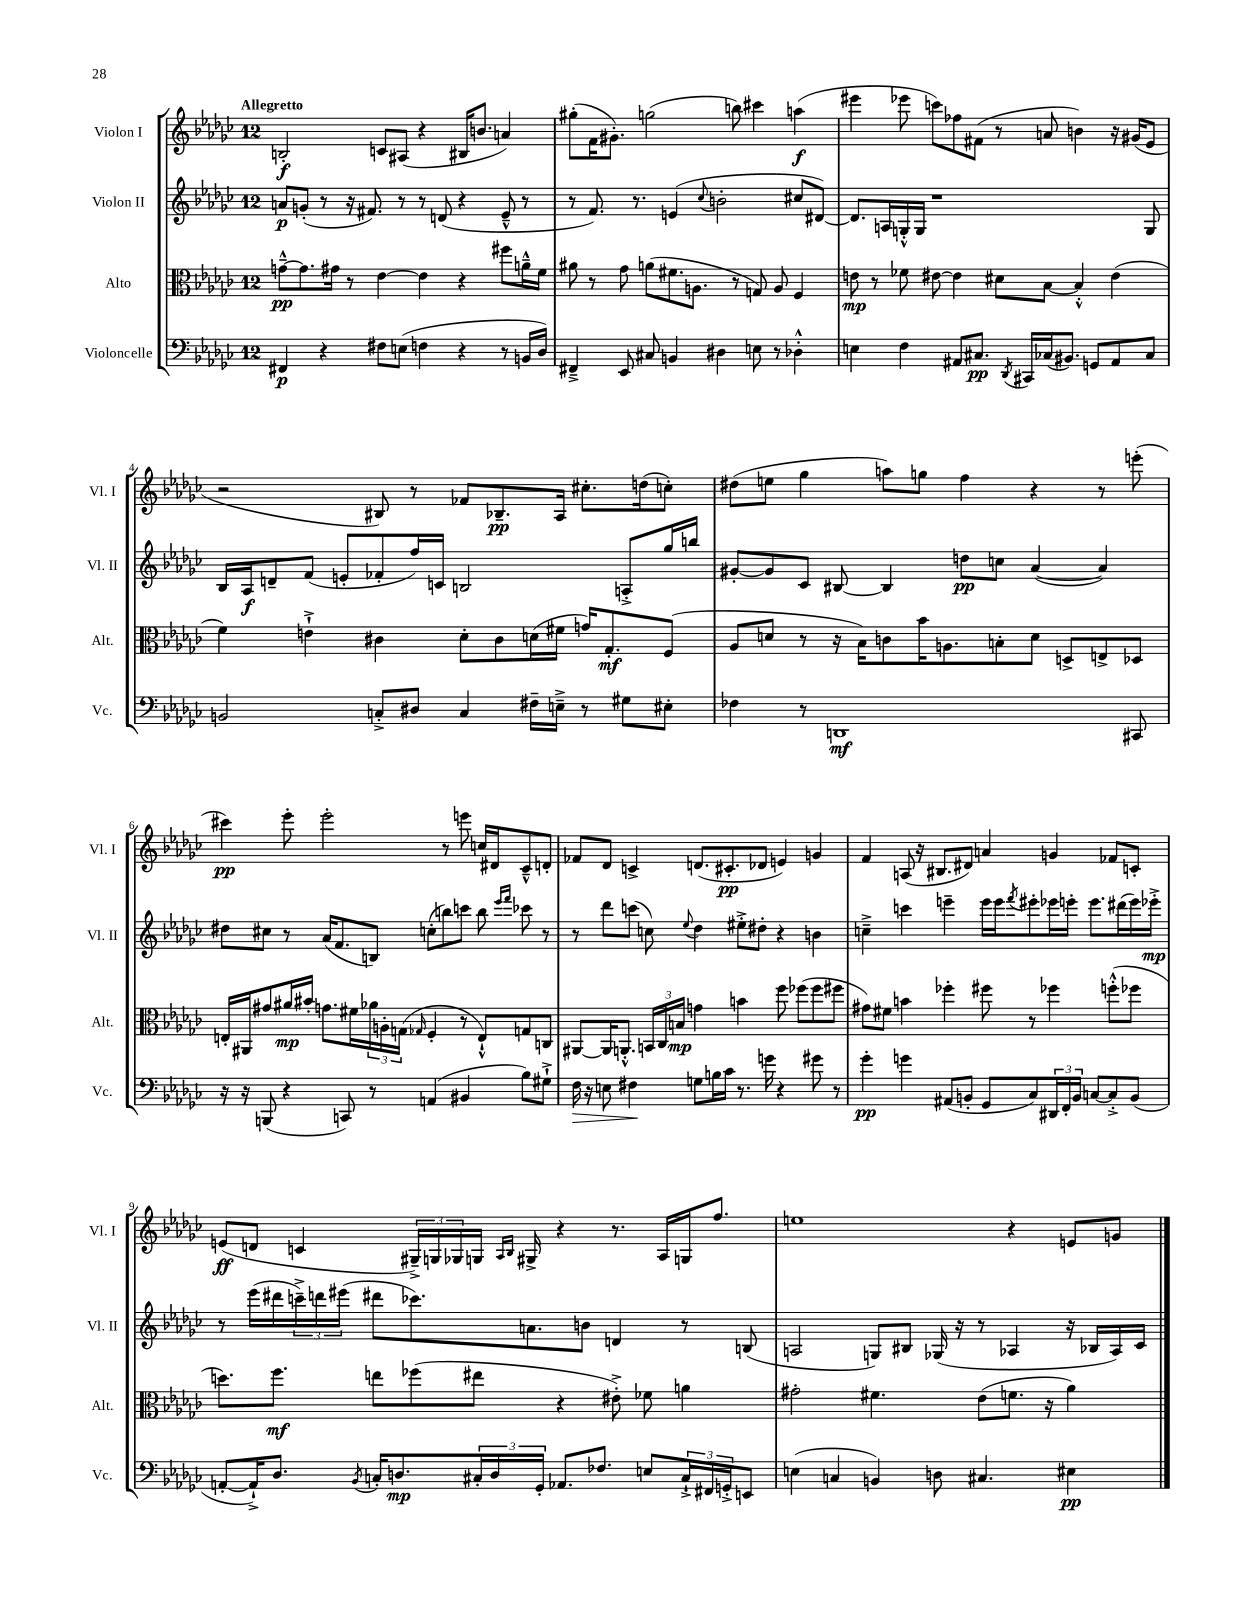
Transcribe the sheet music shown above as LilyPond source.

<<
\new StaffGroup <<
\new Staff = "s0" \with { instrumentName = "Violon I" shortInstrumentName = "Vl. I" } {
    \clef treble \key ges \major \once \override Staff.TimeSignature.style = #'single-digit \time 12/8 \tempo "Allegretto"
    b2-.\f c'8 ais8( r4 bis16 b'8. a'4) |
    gis''8-.( f'16 gis'8.-.) g''2( b''8) cis'''4 a''4\f( |
    eis'''4 ees'''8 c'''8) fes''8 fis'8( r8 a'8 b'4) r16 gis'16( ees'8 |
    r2 bis8) r8 fes'8 bes8.--\pp aes16 cis''8.-. d''16( c''8-.) |
    dis''8( e''8 ges''4 a''8) g''8 f''4 r4 r8 e'''8-.( |
    cis'''4\pp) ees'''8-. ees'''2-. r8 e'''8 c''16 dis'16 ces'8---^ d'8-. |
    fes'8 des'8 c'4-> d'8.( cis'8.-.\pp des'8 e'4) g'4 |
    f'4 a8( r16 bis8. dis'8) a'4 g'4 fes'8 c'8-. |
    e'8\ff( d'8 c'4 \tuplet 3/2 { gis16--->) g16 ges16 } g16 \grace { aes16 bes16 } gis16-> r4 r8. aes16 g16 f''8. |
    e''1 r4 e'8 g'8 \bar "|." |
}
\new Staff = "s1" \with { instrumentName = "Violon II" shortInstrumentName = "Vl. II" } {
    \clef treble \key ges \major \once \override Staff.TimeSignature.style = #'single-digit \time 12/8
    a'8\p g'8-.( r8 r16 fis'8.) r8 r8 d'8( r4 ees'8---^ r8 |
    r8 f'8.) r8. e'4( \appoggiatura { ces''8 } b'2-. cis''8 dis'8~) |
    dis'8. a16 g16-.-^ g16 r1 g8 |
    bes16 aes16\f d'8-- f'8( e'8-. fes'8-. f''16) c'16 b2 a8-.-> ges''16 b''16 |
    gis'8~-. gis'8 ces'8 bis8~ bis4 d''8\pp c''8 aes'4~( aes'4) |
    dis''8 cis''8 r8 aes'16( f'8. b8) c''8-.( b''8) c'''8 b''8 \grace { ees'''16 f'''16 } ces'''8 r8 |
    r8 des'''8 c'''8( c''8) \appoggiatura { ees''8 } des''4 eis''8-.-> dis''8-. r4 b'4 |
    c''4---> c'''4 e'''4-- e'''16 e'''16 \acciaccatura { f'''8 } eis'''8-. ees'''16 e'''16-. e'''8. dis'''16( e'''16) ees'''16-.->\mp |
    r8 ees'''16( dis'''16 \tuplet 3/2 { c'''16--->) d'''16 eis'''16( } dis'''8 ces'''8.) a'8. b'8 d'4 r8 b8( |
    a2 g8) bis8 ges16( r16 r8 aes4 r16 bes16 aes16) ces'16 \bar "|." |
}
\new Staff = "s2" \with { instrumentName = "Alto" shortInstrumentName = "Alt." } {
    \clef alto \key ges \major \once \override Staff.TimeSignature.style = #'single-digit \time 12/8
    g'8~---^\pp g'8. gis'16 r8 ees'4~ ees'4 r4 fis''8 a'16---^ f'16 |
    ais'8 r8 ges'8 a'8( fis'8. a8. r8 g8) a8 f4 |
    e'8\mp r8 fes'8 eis'8~ eis'4 dis'8 bes8~ bes4-.-^ eis'4( |
    f'4) e'4-!-> cis'4 des'8-. cis'8 d'16( fis'16 g'16) ges8.-.\mf f8( |
    aes8 d'8 r8 r16 bes16) c'8 bes'16 a8. b8-. d'8 d8-> e8-> des8 |
    e16-. ais,16 gis'8 ais'16\mp bis'16-. g'8. fis'16 \tuplet 3/2 { aes'16 a16-. g16( } \grace { ges16 } f4-. r8 e8-!-^) g8 c8 |
    ais,8~ ais,16 a,8.-.-^ \tuplet 3/2 { b,16 ces16 b16\mp } g'4 b'4 f''8 fes''8( fes''8 fis''8 |
    gis'8) fis'8 b'4 fes''4-. fis''8 r8 fes''4 f''8-.-^( fes''8 |
    d''8.) f''8.\mf e''8 fes''8( eis''8 r4 eis'8-.->) fes'8 a'4 |
    gis'2-. fis'4. ees'8( f'8. r16 aes'4) \bar "|." |
}
\new Staff = "s3" \with { instrumentName = "Violoncelle" shortInstrumentName = "Vc." } {
    \clef bass \key ges \major \once \override Staff.TimeSignature.style = #'single-digit \time 12/8
    fis,4\p r4 fis8 e8( f4 r4 r8 b,16 des16) |
    fis,4---> ees,8 cis8 b,4 dis4 e8 r8 des4-.-^ |
    e4 f4 ais,8 cis8.\pp \acciaccatura { des,8 } cis,16 ces16( bis,8.) g,8 ais,8 ces8 |
    b,2 c8-.-> dis8 c4 fis16-- e16---> r8 gis8 eis8-. |
    fes4 r8 d,1\mf cis,8 |
    r16 r16 b,,8( r4 c,8) r8 a,4( bis,4 bes8) gis8-!-> |
    f16\> r16 e8 fis4\! g8 b16 ces'16 r8. g'16 r4 gis'8 r8 |
    ges'4-.\pp g'4 ais,8( b,8-. ges,8 ces8) \tuplet 3/2 { dis,16 f,16-. b,16 } c8~ c8-.-> b,8( |
    a,8~-. a,16-!->) des8. \acciaccatura { bes,8 } c16-. d8.\mp \tuplet 3/2 { cis16-. d16 ges,16-. } aes,8. fes8. e8 \tuplet 3/2 { cis16-!-> fis,16 g,16-.-> } e,8 |
    e4( c4 b,4) d8 cis4. eis4\pp \bar "|." |
}
>>
>>
